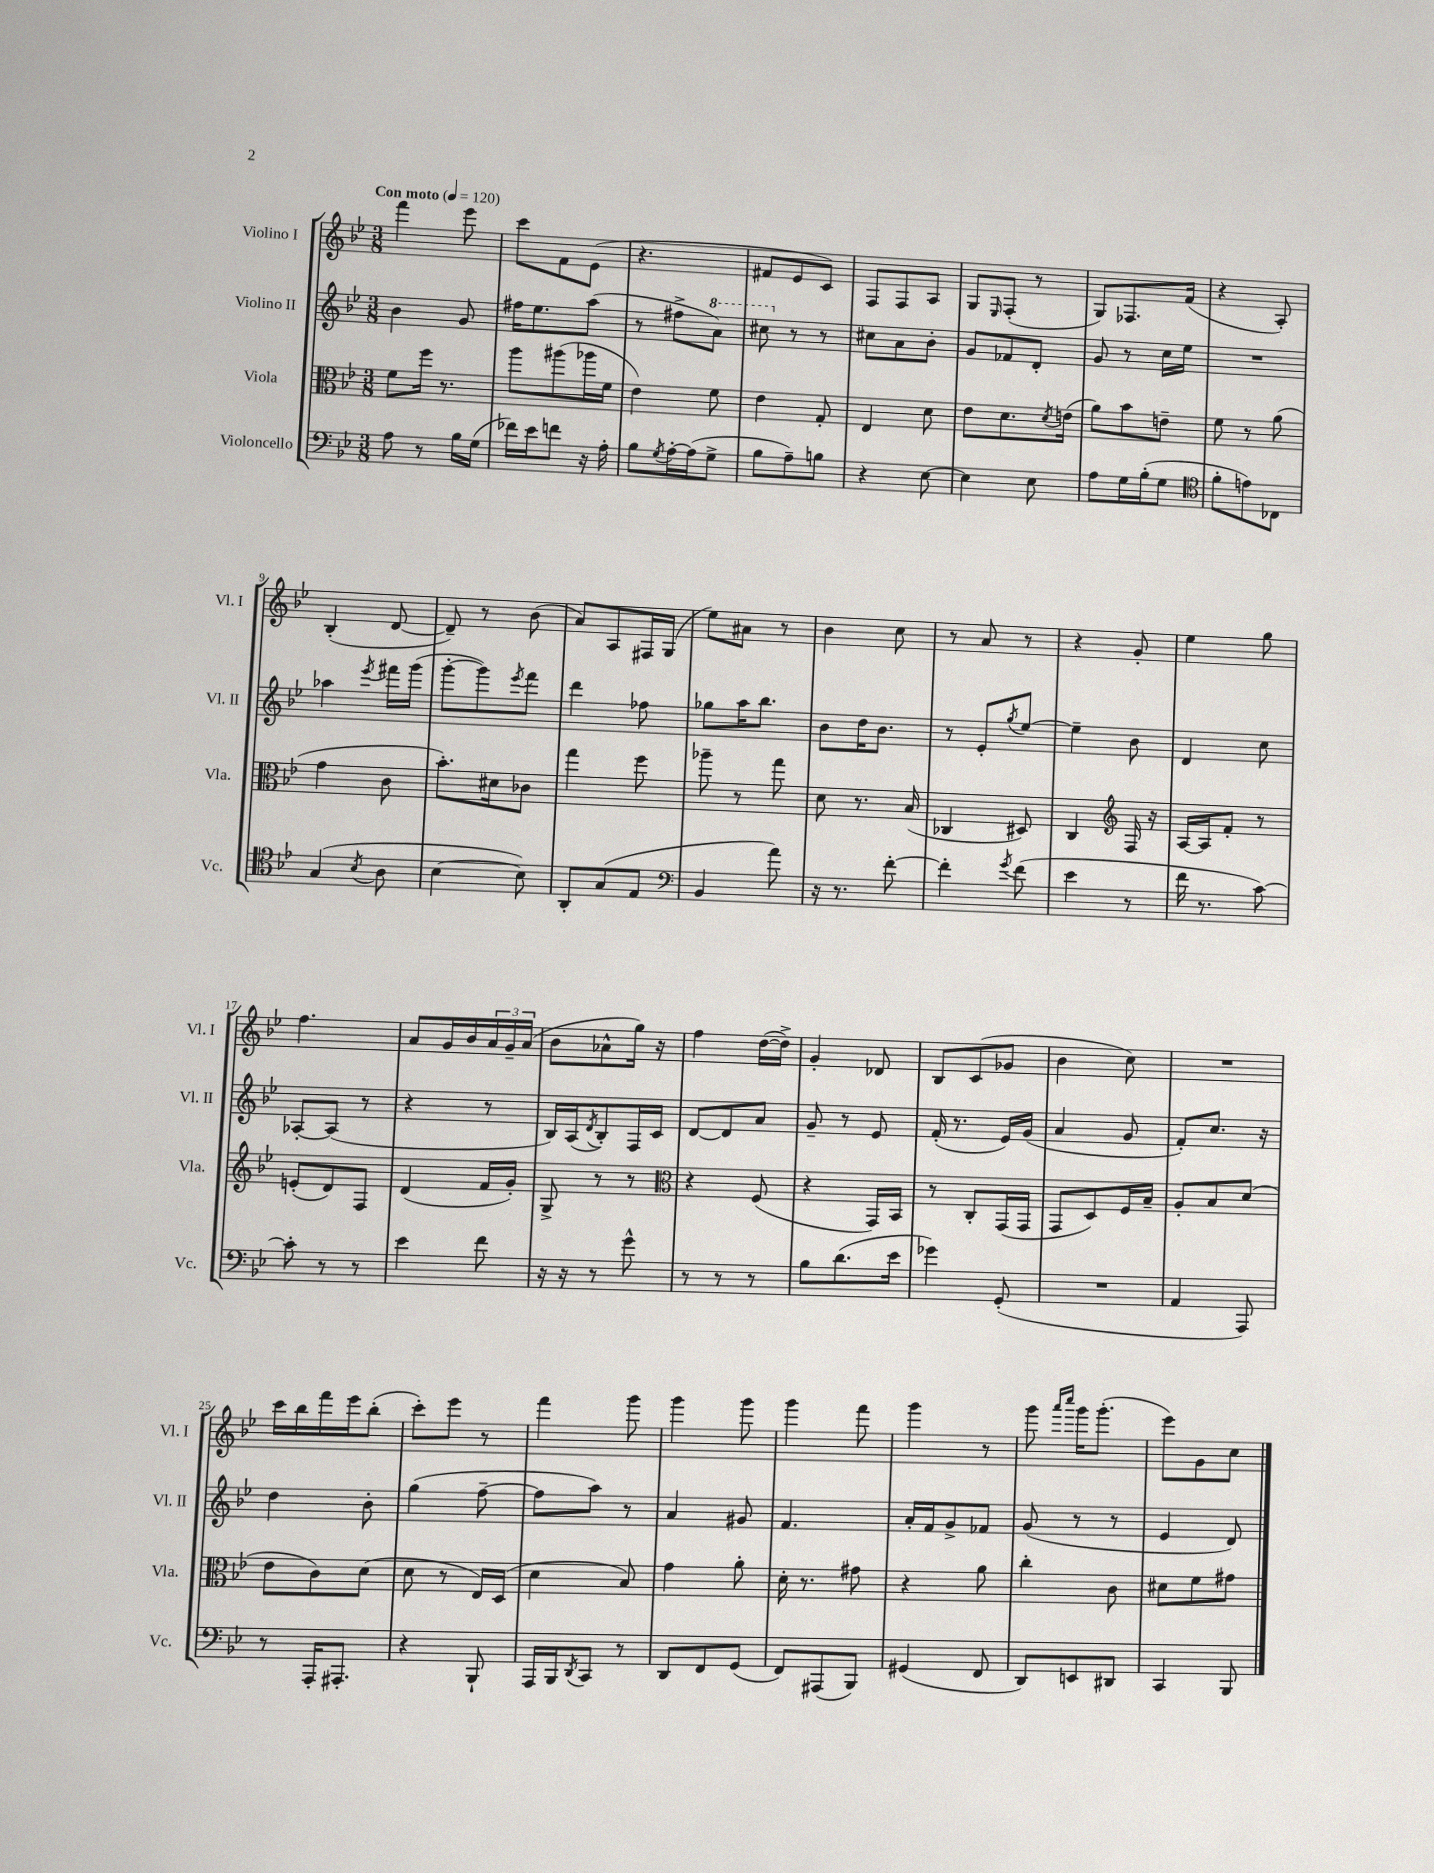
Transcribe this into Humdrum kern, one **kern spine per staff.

**kern	**kern	**kern	**kern
*staff4	*staff3	*staff2	*staff1
*clefF4	*clefC3	*clefG2	*clefG2
*k[b-e-]	*k[b-e-]	*k[b-e-]	*k[b-e-]
*M3/8	*M3/8	*M3/8	*M3/8
*MM120	*MM120	*MM120	*MM120
8A	8f	4b-	4fff
8r	16ff	.	.
.	8.r	.	.
16B-	.	8g	8eee-
(16G	.	.	.
=	=	=	=
16f-)	8aa	16ff#	8ccc
16e-	.	8.ee-	.
8f	(8aa#	.	8f
16r	16aa-	(8aa	(8e-
16A'	16f	.	.
=	=	=	=
8B-	4e-)	8r	4.r
8qG	.	.	.
[16A'	.	8ff#^	.
(16A]	.	.	.
8G^	8f	8aa)	.
=	=	=	=
8B-	4e-	8ccc#	8f#
8A~)	.	8r	8e-
8B	8G'	8r	8c)
=	=	=	=
4r	4E-	8cc#	8F
.	.	8a	8F
[8E-	8d	8b-'	8A
=	=	=	=
4E-]	8e-	8g	8G
.	.	.	16qqE-
.	8.d	8f-	(8F'
8E-	.	8d'	8r
.	8qd	.	.
.	(16e	.	.
=	=	=	=
8A	8a)	8g	8G)
16G	8b-	8r	8.F-
(16B-'	.	.	.
8G	8e~	16cc	.
.	.	16ee-	(16f
=	=	=	=
*clefC4	*	*	*
8f'	8f	4.r	4r
8e)	8r	.	.
8C-	(8a	.	8A')
=	=	=	=
(4G	4g	4aa-	(4B-'
8qB-	.	8qeee-	.
8A	8c	16fff#	[8d
.	.	(16ggg	.
=	=	=	=
[4B-	8.b-')	[8ggg'	8d~])
.	.	8ggg])	8r
.	16d#	.	.
.	.	8qeee-	.
8B-])	8c-	8fff	(8b-
=	=	=	=
8AA'	4gg	4ddd	8a)
(8G	.	.	8A
8E-	8ff	8ff-	16F#
.	.	.	(16G
=	=	=	=
*clefF4	*	*	*
4BB-	8aa-~	8gg-	8ee-)
.	8r	16aa	8a#
.	.	8.bb-	.
8a)	8gg	.	8r
=	=	=	=
16r	8d	8b-	4b-
8.r	.	.	.
.	8.r	16dd	.
.	.	8.b-	.
[8f'	.	.	8cc
.	(16B-	.	.
=	=	=	=
4f']	4C-	8r	8r
.	.	8e-'	8a
8qg	.	8qgg	.
(8f	8D#)	[8ee-	8r
=	=	=	=
4e-	4C	4ee-~]	4r
*	*clefG2	*	*
8r	16F	8b-	8g'
.	16r	.	.
=	=	=	=
16f	[16A	4d	4ee-
8.r	16A]	.	.
.	8f'	.	.
[8c)	8r	8cc	8gg
=	=	=	=
8c']	(8e'	[8A-'	4.ff
8r	8d)	(8A-]	.
8r	8F	8r	.
=	=	=	=
4e-	(4d	4r	8a
.	.	.	16g
.	.	.	16b-
8f	16f	8r	24a
.	.	.	24g~
.	16g')	.	.
.	.	.	(24a
=	=	=	=
16r	8G^	16B-)	8b-
16r	.	(16A	.
.	.	8qd	.
8r	8r	8B-')	8a-^^
8g^^	8r	16F	16gg)
.	.	16c	16r
=	=	=	=
*	*clefC3	*	*
8r	4r	[8d	4ff
8r	.	8d]	.
8r	(8F	8a	([16dd
.	.	.	16dd^])
=	=	=	=
8B-	4r	8g~	4g'
(8.d	.	8r	.
.	16GG)	8e-	8d-
16e-	16BB-	.	.
=	=	=	=
4g-)	8r	(16f'	8B-
.	.	8.r	.
.	8C'	.	(8c
(8GG'	(16GG	16e-)	8g-
.	16GG	(16g	.
=	=	=	=
4.r	8GG	4a	4b-
.	8D)	.	.
.	16F	8g	8cc)
.	16B-~	.	.
=	=	=	=
4AA	8A'	8f')	4.r
.	8B-	8.cc	.
8AAA)	(8d	.	.
.	.	16r	.
=	=	=	=
8r	8e-	4dd	16ccc
.	.	.	16bb-
16AAA'	8c)	.	16fff
8.AAA#'	.	.	16eee-
.	(8d	8b-'	(8bb-'
=	=	=	=
4r	8d	(4gg	8ccc')
.	8r	.	8eee-
8BBB-`	16E-)	[8ff~	8r
.	(16D	.	.
=	=	=	=
16AAA	4d	8ff]	4fff
16BBB-	.	.	.
8qDD	.	.	.
8CC	.	8aa)	.
8r	8B-)	8r	8ggg
=	=	=	=
8DD	4g	4a	4ggg
8FF	.	.	.
(8GG	8a'	8g#	8ggg
=	=	=	=
8FF)	16d'	4.f	4ggg
.	8.r	.	.
(8AAA#	.	.	.
8BBB-)	8g#	.	8fff
=	=	=	=
(4GG#	4r	16a'	4ggg
.	.	16f	.
.	.	8g^	.
8FF	8a	8f-	8r
=	=	=	=
8DD)	4cc'	(8g	8ggg
.	.	.	16qqaaa
.	.	.	16qqcccc
8EE	.	8r	16ggg
.	.	.	(8.ggg'
8DD#	8c	8r	.
=	=	=	=
4CC	8d#	4e-	8eee-)
.	8f	.	8g
8BBB-	8g#	8d)	8cc
==	==	==	==
*-	*-	*-	*-
